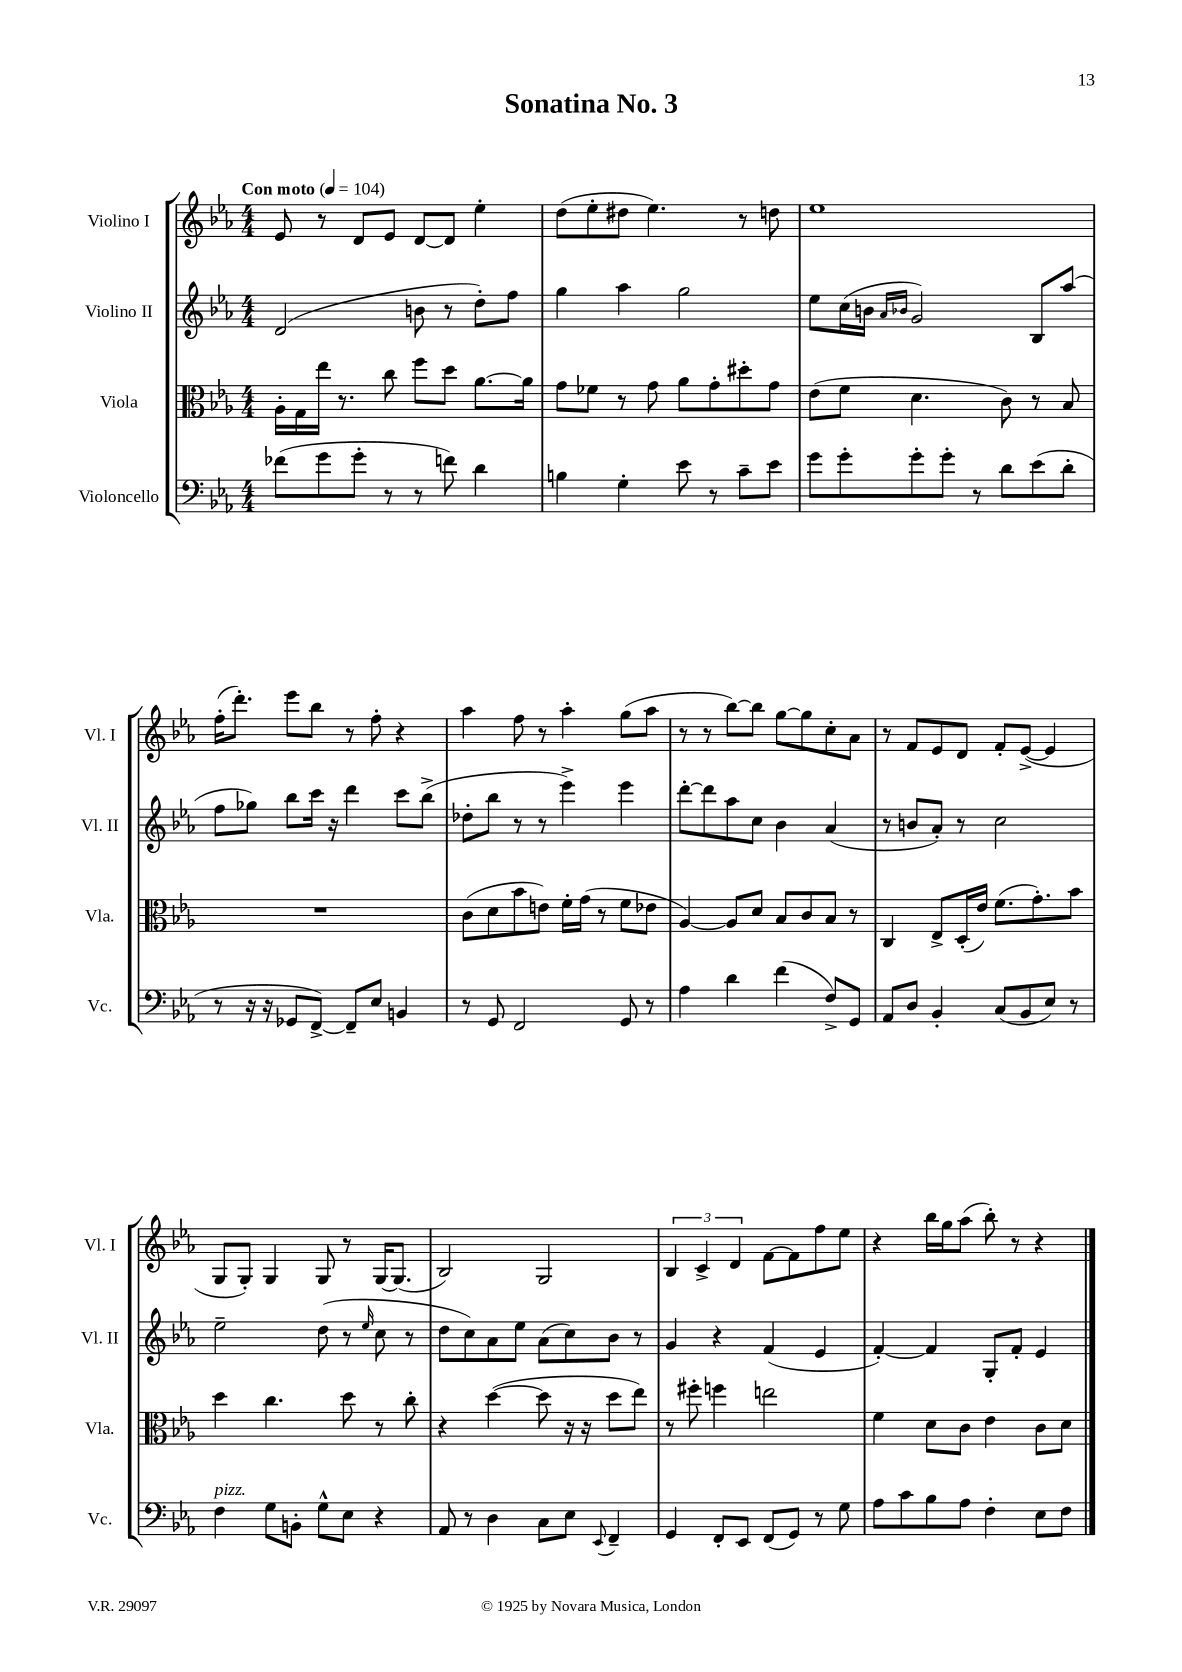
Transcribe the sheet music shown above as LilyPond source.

\header { title = "Sonatina No. 3" }
<<
\new StaffGroup <<
\new Staff = "s0" \with { instrumentName = "Violino I" shortInstrumentName = "Vl. I" } {
    \clef treble \key ees \major \numericTimeSignature \time 4/4 \tempo "Con moto" 4 = 104
    ees'8 r8 d'8 ees'8 d'8~ d'8 ees''4-. |
    d''8( ees''8-. dis''8 ees''4.) r8 d''8 |
    ees''1 |
    f''16-.( d'''8.-.) ees'''8 bes''8 r8 f''8-. r4 |
    aes''4 f''8 r8 aes''4-. g''8( aes''8 |
    r8 r8 bes''8~) bes''8 g''8~ g''8 c''8-. aes'8 |
    r8 f'8 ees'8 d'8 f'8-. ees'8~->( ees'4 |
    g8 g8-.) g4 g8 r8 g16~ g8.( |
    bes2) g2 |
    \tuplet 3/2 { bes4 c'4-> d'4 } f'8~ f'8 f''8 ees''8 |
    r4 bes''16 g''16 aes''8( bes''8-.) r8 r4 \bar "|." |
}
\new Staff = "s1" \with { instrumentName = "Violino II" shortInstrumentName = "Vl. II" } {
    \clef treble \key ees \major \numericTimeSignature \time 4/4
    d'2( b'8 r8 d''8-.) f''8 |
    g''4 aes''4 g''2 |
    ees''8 c''16( b'16 \grace { aes'16 bes'16 } g'2) bes8 aes''8( |
    f''8 ges''8) bes''8 c'''16 r16 d'''4 c'''8 bes''8->( |
    des''8-. bes''8 r8 r8 ees'''4->) ees'''4 |
    d'''8~-. d'''8 aes''8 c''8 bes'4 aes'4( |
    r8 b'8 aes'8-.) r8 c''2 |
    ees''2-- d''8( r8 \grace { ees''16 } c''8 r8 |
    d''8 c''8) aes'8 ees''8 aes'8( c''8) bes'8 r8 |
    g'4 r4 f'4( ees'4 |
    f'4~-.) f'4 g8-. f'8-. ees'4 \bar "|." |
}
\new Staff = "s2" \with { instrumentName = "Viola" shortInstrumentName = "Vla." } {
    \clef alto \key ees \major \numericTimeSignature \time 4/4
    aes16-. g16 ees''16 r8. c''8 f''8 d''8 aes'8.~ aes'16 |
    g'8 fes'8 r8 g'8 aes'8 g'8-. dis''8-. g'8 |
    ees'8( f'8 d'4. c'8) r8 bes8 |
    R1 |
    c'8( d'8 bes'8 e'8) f'16-. g'16( r8 f'8 ees'8 |
    aes4~) aes8 d'8 bes8 c'8 bes8 r8 |
    c4 ees8-> d16-.( ees'16) f'8.( g'8.-.) bes'8 |
    d''4 c''4. d''8 r8 c''8-. |
    r4 d''4~( d''8 r16 r16 d''8 ees''8) |
    r8 fis''8-. f''4 e''2 |
    f'4 d'8 c'8 ees'4 c'8 d'8 \bar "|." |
}
\new Staff = "s3" \with { instrumentName = "Violoncello" shortInstrumentName = "Vc." } {
    \clef bass \key ees \major \numericTimeSignature \time 4/4
    fes'8( g'8 g'8-. r8 r8 f'8) d'4 |
    b4 g4-. ees'8 r8 c'8-- ees'8 |
    g'8 g'8-. g'8-. g'8-. r8 d'8 ees'8( d'8-. |
    r8 r16 r16 ges,8 f,8~->) f,8-- ees8 b,4 |
    r8 g,8 f,2 g,8 r8 |
    aes4 d'4 f'4( f8->) g,8 |
    aes,8 d8 bes,4-. c8( bes,8 ees8) r8 |
    f4^\markup { \italic "pizz." } g8 b,8-. g8-^ ees8 r4 |
    aes,8 r8 d4 c8 ees8 \appoggiatura { ees,8 } f,4-- |
    g,4 f,8-. ees,8 f,8( g,8) r8 g8 |
    aes8 c'8 bes8 aes8 f4-. ees8 f8 \bar "|." |
}
>>
>>
\layout { \context { \Score \remove "Bar_number_engraver" } }
